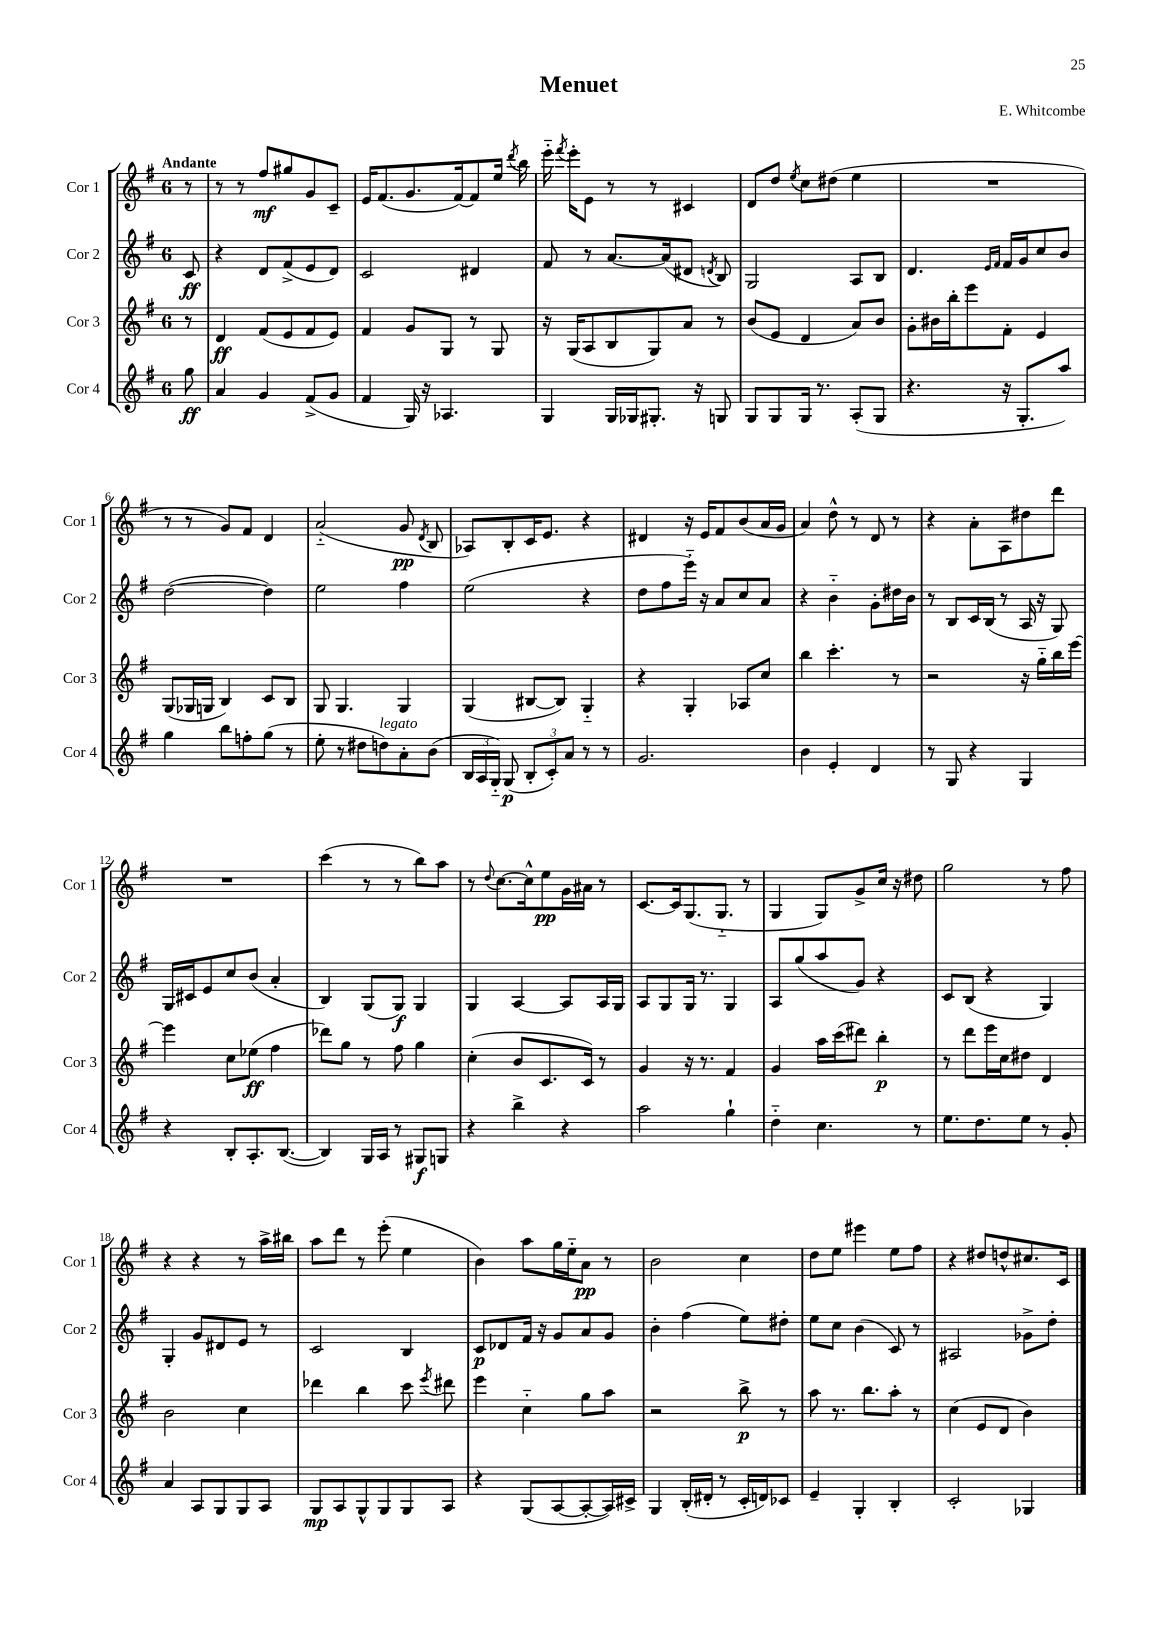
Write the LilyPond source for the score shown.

\header { title = "Menuet" composer = "E. Whitcombe" }
<<
\new StaffGroup <<
\new Staff = "s0" \with { instrumentName = "Cor 1" shortInstrumentName = "Cor 1" } {
    \clef treble \key g \major \once \override Staff.TimeSignature.style = #'single-digit \time 6/8 \partial 8 \tempo "Andante"
    \autoBeamOff r8 |
    r8 r8 fis''8[\mf gis''8 g'8 c'8]-- |
    e'16[ fis'8.( g'8. fis'16~) fis'8 e''16] \acciaccatura { d'''8 } b''16 |
    e'''16-_ \acciaccatura { fis'''8 } e'''16[-. e'8] r8 r8 cis'4 |
    d'8[ d''8] \acciaccatura { e''8 } c''8[ dis''8]( e''4 |
    R2. |
    r8 r8 g'8[) fis'8] d'4 |
    a'2-_( g'8\pp \acciaccatura { d'8 } b8 |
    aes8[) b8-. c'16 e'8.] r4 |
    dis'4 r16 e'16[ fis'8 b'8( a'16 g'16] |
    a'4) d''8-^ r8 d'8 r8 |
    r4 a'8[-. a8 dis''8 d'''8] |
    R2. |
    c'''4( r8 r8 b''8[) a''8] |
    r8 \appoggiatura { d''8 } c''8.[~ c''16-^ e''8\pp g'16 ais'16] r8 |
    c'8.[~ c'16 g8.( g8.]-_ r8 |
    g4 g8[) g'8-> c''16] r16 dis''8 |
    g''2 r8 fis''8 |
    r4 r4 r8 a''16[-> bis''16] |
    a''8[ d'''8] r8 e'''8-.( e''4 |
    b'4) a''8[ g''16 e''16-_ a'8]\pp r8 |
    b'2 c''4 |
    d''8[ e''8] eis'''4 e''8[ fis''8] |
    r4 dis''8[ d''8-^ cis''8. c'16] \bar "|." |
}
\new Staff = "s1" \with { instrumentName = "Cor 2" shortInstrumentName = "Cor 2" } {
    \clef treble \key g \major \once \override Staff.TimeSignature.style = #'single-digit \time 6/8 \partial 8
    \autoBeamOff c'8\ff |
    r4 d'8[ fis'8->( e'8 d'8]) |
    c'2 dis'4 |
    fis'8 r8 a'8.[~ a'16( dis'8] \acciaccatura { d'8 } b8) |
    g2 a8[ b8] |
    d'4. \grace { e'16[ fis'16] } fis'16[ g'16 c''8 b'8] |
    d''2~( d''4) |
    e''2 fis''4 |
    e''2( r4 |
    d''8[ fis''8 e'''16]-_) r16 a'8[ c''8 a'8] |
    r4 b'4-_ g'8[-. dis''16 b'16] |
    r8 b8[ c'16 b16]( r8 a16 r16 g8) |
    g16[ cis'16 e'8 c''8 b'8]( a'4-. |
    b4) g8[( g8]\f) g4 |
    g4 a4~ a8[ a16 g16] |
    a8[ g8 g16] r8. g4 |
    a8[ g''8( a''8 g'8]) r4 |
    c'8[ b8]( r4 g4) |
    g4-. g'8[ dis'8 e'8] r8 |
    c'2 b4 |
    c'8[\p des'8 fis'16] r16 g'8[ a'8 g'8] |
    b'4-. fis''4( e''8[) dis''8]-. |
    e''8[ c''8] b'4( c'8) r8 |
    ais2 ges'8[-> d''8]-. \bar "|." |
}
\new Staff = "s2" \with { instrumentName = "Cor 3" shortInstrumentName = "Cor 3" } {
    \clef treble \key g \major \once \override Staff.TimeSignature.style = #'single-digit \time 6/8 \partial 8
    \autoBeamOff r8 |
    d'4\ff fis'8[( e'8 fis'8 e'8]) |
    fis'4 g'8[ g8] r8 g8 |
    r16 g16[( a8 b8 g8) a'8] r8 |
    b'8[( e'8] d'4 a'8[) b'8] |
    g'8[-. bis'16 b''16-. e'''8 fis'8]-. e'4 |
    g8[( ges16 g16] b4) c'8[ b8] |
    g8 g4. g4 |
    g4( bis8[~ bis8]) g4-_ |
    r4 g4-. aes8[ c''8] |
    b''4 c'''4.-. r8 |
    r2 r16 g''16[-_ b''16 e'''16]~ |
    e'''4 c''8[ ees''8]\ff( fis''4 |
    des'''8[) g''8] r8 fis''8 g''4 |
    c''4-.( b'8[ c'8. c'16]) r8 |
    g'4 r16 r8. fis'4 |
    g'4 a''16[ c'''16( dis'''8]) b''4-.\p |
    r8 d'''8[ e'''16 c''16 dis''8] d'4 |
    b'2 c''4 |
    des'''4 b''4 c'''8 \acciaccatura { e'''8 } dis'''8 |
    e'''4 c''4-_ g''8[ a''8] |
    r2 b''8->\p r8 |
    a''8 r8. b''8.[ a''8]-. r8 |
    c''4( e'8[ d'8] b'4) \bar "|." |
}
\new Staff = "s3" \with { instrumentName = "Cor 4" shortInstrumentName = "Cor 4" } {
    \clef treble \key g \major \once \override Staff.TimeSignature.style = #'single-digit \time 6/8 \partial 8
    \autoBeamOff g''8\ff |
    a'4 g'4 fis'8[->( g'8] |
    fis'4 g16) r16 aes4. |
    g4 g16[ ges16 gis8.]-. r16 g8 |
    g8[ g8 g16] r8. a8[-.( g8] |
    r4. r16 g8.[-. a''8]) |
    g''4 b''8[ f''8-. g''8]( r8 |
    e''8-. r8 dis''8[ d''8^\markup { \italic "legato" }) a'8-. b'8]( |
    \tuplet 3/2 { b16[ a16 g16]-_) } g8\p( \tuplet 3/2 { b8[-. c'8-.) a'8] } r8 r8 |
    g'2. |
    b'4 e'4-. d'4 |
    r8 g8 r4 g4 |
    r4 b8[-. a8.-. b8.]~( |
    b4) g16[ a16] r8 gis8[\f g8] |
    r4 b''4-> r4 |
    a''2 g''4-! |
    d''4-_ c''4. r8 |
    e''8.[ d''8. e''8] r8 g'8-. |
    a'4 a8[ g8 g8 a8] |
    g8[\mp a8 g8-^ g8 g8 a8] |
    r4 g8[( a8~ a8~-. a16) cis'16]-> |
    g4 b16[-.( dis'16]-. r8 c'16[-. d'16) ces'8] |
    e'4-- g4-. b4-. |
    c'2-. ges4 \bar "|." |
}
>>
>>
